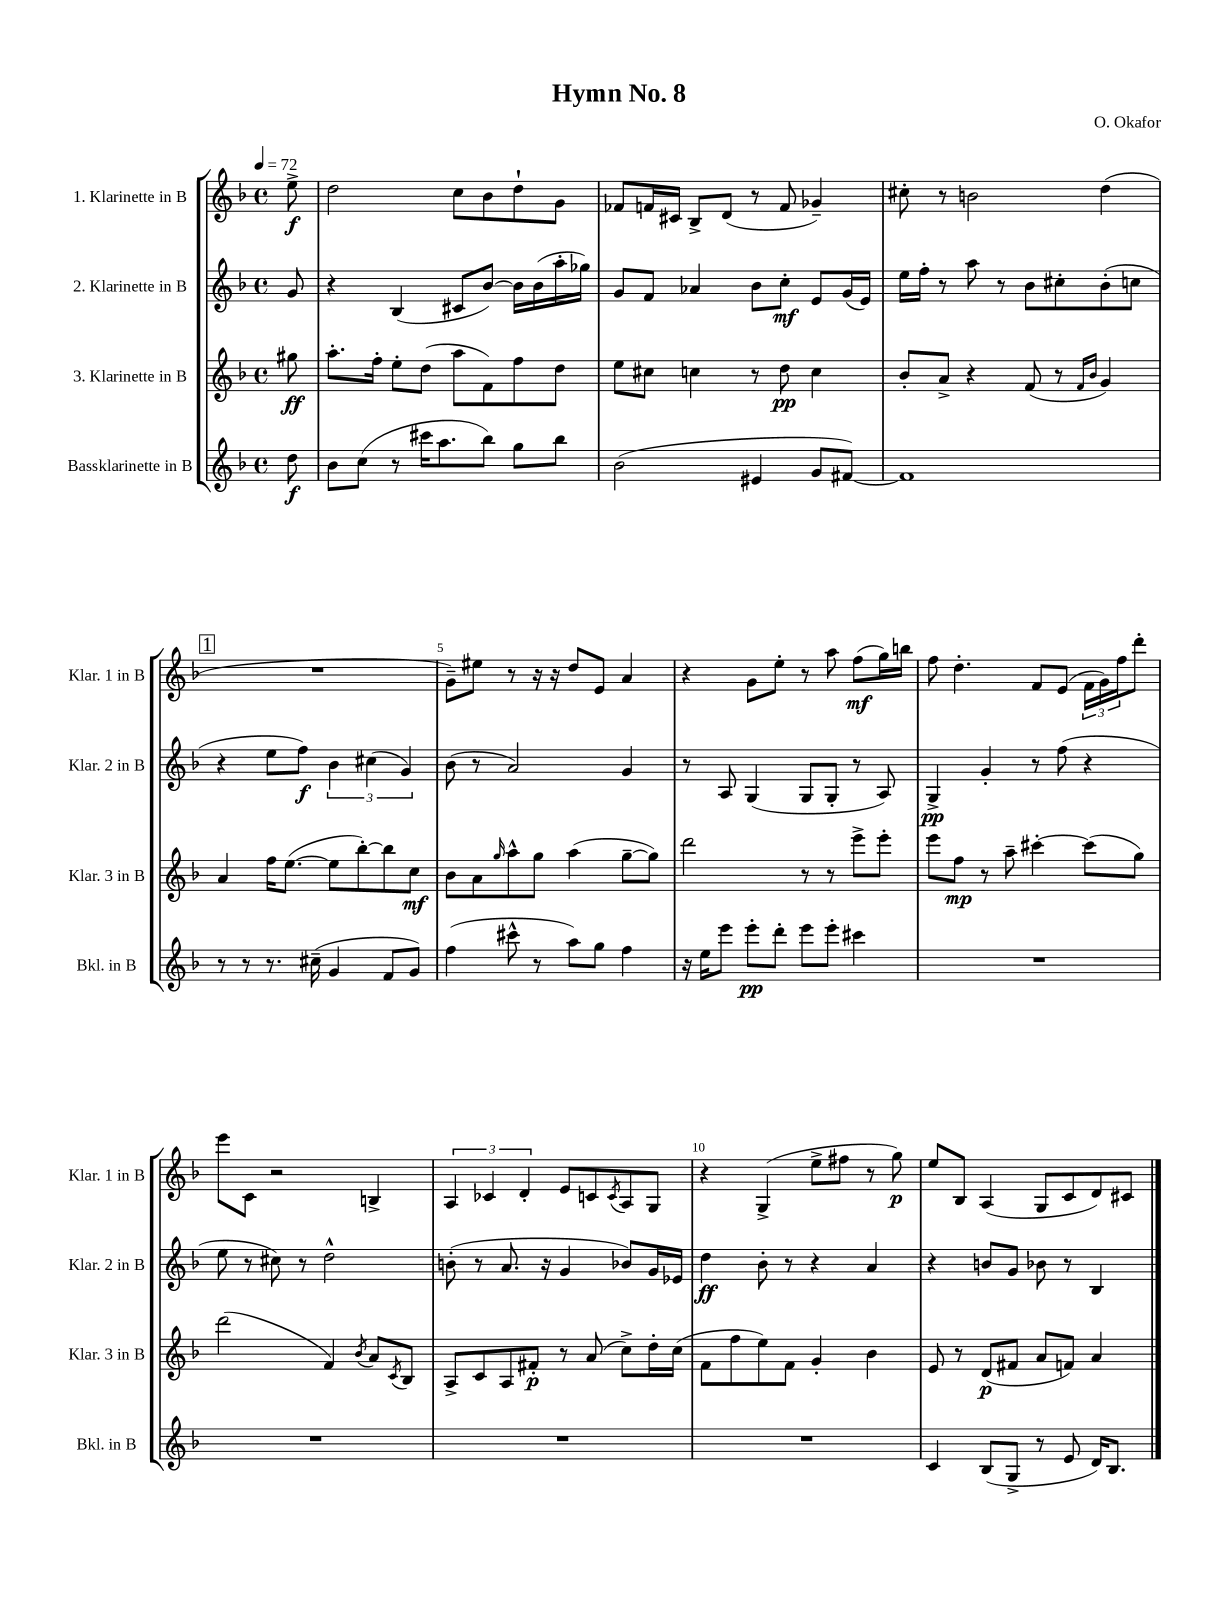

**kern	**dynam	**kern	**dynam	**kern	**dynam	**kern	**dynam
*part4	*part4	*part3	*part3	*part2	*part2	*part1	*part1
*staff4	*staff4	*staff3	*staff3	*staff2	*staff2	*staff1	*staff1
*I"Bassklarinette in B	*	*I"3. Klarinette in B	*	*I"2. Klarinette in B	*	*I"1. Klarinette in B	*
*I'Bkl. in B	*	*I'Klar. 3 in B	*	*I'Klar. 2 in B	*	*I'Klar. 1 in B	*
*clefG2	*	*clefG2	*	*clefG2	*	*clefG2	*
*k[b-]	*	*k[b-]	*	*k[b-]	*	*k[b-]	*
*M4/4	*	*M4/4	*	*M4/4	*	*M4/4	*
*met(c)	*	*met(c)	*	*met(c)	*	*met(c)	*
*MM72	*	*MM72	*	*MM72	*	*MM72	*
=	=	=	=	=	=	=	=
8dd\	f	8gg#X\	ff	8g/	.	8ee^\	f
=1	=1	=1	=1	=1	=1	=1	=1
8b-\L	.	8.aa'\L	.	4r	.	2dd\	.
(8cc\J	.	.	.	.	.	.	.
.	.	16ff'\Jk	.	.	.	.	.
8r	.	8ee'\L	.	(4B-/	.	.	.
16ccc#X\KL	.	(8dd\J	.	.	.	.	.
8.aa\	.	.	.	.	.	.	.
.	.	8aa\L	.	8c#X/L	.	8cc\L	.
8bb-\J)	.	8f\)	.	[8b-/J)	.	8b-\	.
8gg\L	.	8ff\	.	16b-\LL]	.	8dd`\	.
.	.	.	.	(16b-\	.	.	.
8bb-\J	.	8dd\J	.	16aa'\	.	8g\J	.
.	.	.	.	16gg-X\JJ)	.	.	.
=2	=2	=2	=2	=2	=2	=2	=2
(2b-\	.	8ee\L	.	8g/L	.	8f-X/L	.
.	.	8cc#X\J	.	8f/J	.	16fn/L	.
.	.	.	.	.	.	16c#X/JJ	.
.	.	4ccn\	.	4a-X/	.	8B-^/L	.
.	.	.	.	.	.	(8d/J	.
4e#X/	.	8r	.	8b-\L	.	8r	.
.	.	8dd\	pp	8cc'\J	mf	8f/	.
8g/L	.	4cc\	.	8e/L	.	4g-X~/)	.
[8f#X/J)	.	.	.	(16g/L	.	.	.
.	.	.	.	16e/JJ)	.	.	.
=3	=3	=3	=3	=3	=3	=3	=3
1f#]	.	8b-'/L	.	16ee\LL	.	8cc#X'\	.
.	.	.	.	16ff'\JJ	.	.	.
.	.	8a^/J	.	8r	.	8r	.
.	.	4r	.	8aa\	.	2bn\	.
.	.	.	.	8r	.	.	.
.	.	(8f/	.	8b-\L	.	.	.
.	.	8r	.	8cc#X'\	.	.	.
.	.	16qqf/LL	.	.	.	.	.
.	.	16qqb-/JJ	.	.	.	.	.
.	.	4g/)	.	(8b-'\	.	(4dd\	.
.	.	.	.	8ccn\J	.	.	.
!!LO:LB:g=z
!!LO:REH:place=s1:t=1
=4	=4	=4	=4	=4	=4	=4	=4
8r	.	4a/	.	4r	.	1r	.
8r	.	.	.	.	.	.	.
8.r	.	16ff\KL	.	8ee\L	.	.	.
.	.	([8.ee\J	.	.	.	.	.
.	.	.	.	8ff\J)	f	.	.
(16cc#X~\	.	.	.	.	.	.	.
4g/	.	8ee\L]	.	6b-\	.	.	.
.	.	[8bb-'\)	.	.	.	.	.
.	.	.	.	(6cc#X\	.	.	.
8f/L	.	8bb-\]	.	.	.	.	.
.	.	.	.	6g/)	.	.	.
8g/J)	.	8cc\J	mf	.	.	.	.
=5	=5	=5	=5	=5	=5	=5	=5
(4ff\	.	8b-\L	.	(8b-\	.	8g~\L)	.
.	.	8a\	.	8r	.	8ee#X\J	.
.	.	16qqgg/	.	.	.	.	.
8ccc#X^^\	.	8aa^^\	.	2a/)	.	8r	.
8r	.	8gg\J	.	.	.	16r	.
.	.	.	.	.	.	16r	.
8aa\L)	.	(4aa\	.	.	.	8dd/L	.
8gg\J	.	.	.	.	.	8e/J	.
4ff\	.	[8gg~\L	.	4g/	.	4a/	.
.	.	8gg\J])	.	.	.	.	.
=6	=6	=6	=6	=6	=6	=6	=6
16r	.	2ddd\	.	8r	.	4r	.
16ee\KL	.	.	.	.	.	.	.
8eee\J	.	.	.	8A/	.	.	.
8eee'\L	pp	.	.	(4G/	.	8g\L	.
8ddd'\J	.	.	.	.	.	8ee'\J	.
8eee\L	.	8r	.	8G/L	.	8r	.
8eee'\J	.	8r	.	8G'/J	.	8aa\	.
4ccc#X\	.	8eee^\L	.	8r	.	(8ff\L	mf
.	.	8eee'\J	.	8A/)	.	16gg\L)	.
.	.	.	.	.	.	16bbn\JJ	.
=7	=7	=7	=7	=7	=7	=7	=7
1r	.	8eee\L	.	4G^/	pp	8ff\	.
.	.	8ff\J	mp	.	.	4.dd'\	.
.	.	8r	.	4g'/	.	.	.
.	.	8aa~\	.	.	.	.	.
.	.	[4ccc#X'\	.	8r	.	8f/L	.
.	.	.	.	(8ff\	.	(8e/J	.
.	.	(8ccc#\L]	.	4r	.	24f\LL	.
.	.	.	.	.	.	24g\)	.
.	.	.	.	.	.	24ff\J	.
.	.	8gg\J)	.	.	.	8ddd'\J	.
!!LO:LB:g=z
=8	=8	=8	=8	=8	=8	=8	=8
1r	.	(2ddd\	.	8ee\	.	8eee\L	.
.	.	.	.	8r	.	8c\J	.
.	.	.	.	8cc#X\)	.	2r	.
.	.	.	.	8r	.	.	.
.	.	4f/)	.	2dd^^\	.	.	.
.	.	8qb-/	.	.	.	.	.
.	.	8a/L	.	.	.	4Bn^/	.
.	.	8qc/	.	.	.	.	.
.	.	8B-/J	.	.	.	.	.
=9	=9	=9	=9	=9	=9	=9	=9
1r	.	8A^/L	.	(8bn'\	.	6A/	.
.	.	8c/	.	8r	.	.	.
.	.	.	.	.	.	6c-X/	.
.	.	8A/	.	8.a/	.	.	.
.	.	.	.	.	.	6d'/	.
.	.	8f#X'/J	p	.	.	.	.
.	.	.	.	16r	.	.	.
.	.	8r	.	4g/	.	8e/L	.
.	.	(8a/	.	.	.	8cn/	.
.	.	.	.	.	.	8qc/	.
.	.	8cc^\L)	.	8b-X/L)	.	8A/	.
.	.	16dd'\L	.	16g/L	.	8G/J	.
.	.	(16cc\JJ	.	16e-X/JJ	.	.	.
=10	=10	=10	=10	=10	=10	=10	=10
1r	.	8f\L	.	4dd\	ff	4r	.
.	.	8ff\	.	.	.	.	.
.	.	8ee\)	.	8b-'\	.	(4G^/	.
.	.	8f\J	.	8r	.	.	.
.	.	4g'/	.	4r	.	8ee^\L	.
.	.	.	.	.	.	8ff#X\J	.
.	.	4b-\	.	4a/	.	8r	.
.	.	.	.	.	.	8gg\)	p
=11	=11	=11	=11	=11	=11	=11	=11
4c/	.	8e/	.	4r	.	8ee/L	.
.	.	8r	.	.	.	8B-/J	.
(8B-/L	.	(8d/L	p	8bn/L	.	(4A/	.
8G^/J	.	8f#X/J	.	8g/J	.	.	.
8r	.	8a/L	.	8b-X\	.	8G/L	.
8e/	.	8fn/J)	.	8r	.	8c/	.
16d/KL)	.	4a/	.	4B-/	.	8d/)	.
8.B-/J	.	.	.	.	.	.	.
.	.	.	.	.	.	8c#X/J	.
==	==	==	==	==	==	==	==
*-	*-	*-	*-	*-	*-	*-	*-
